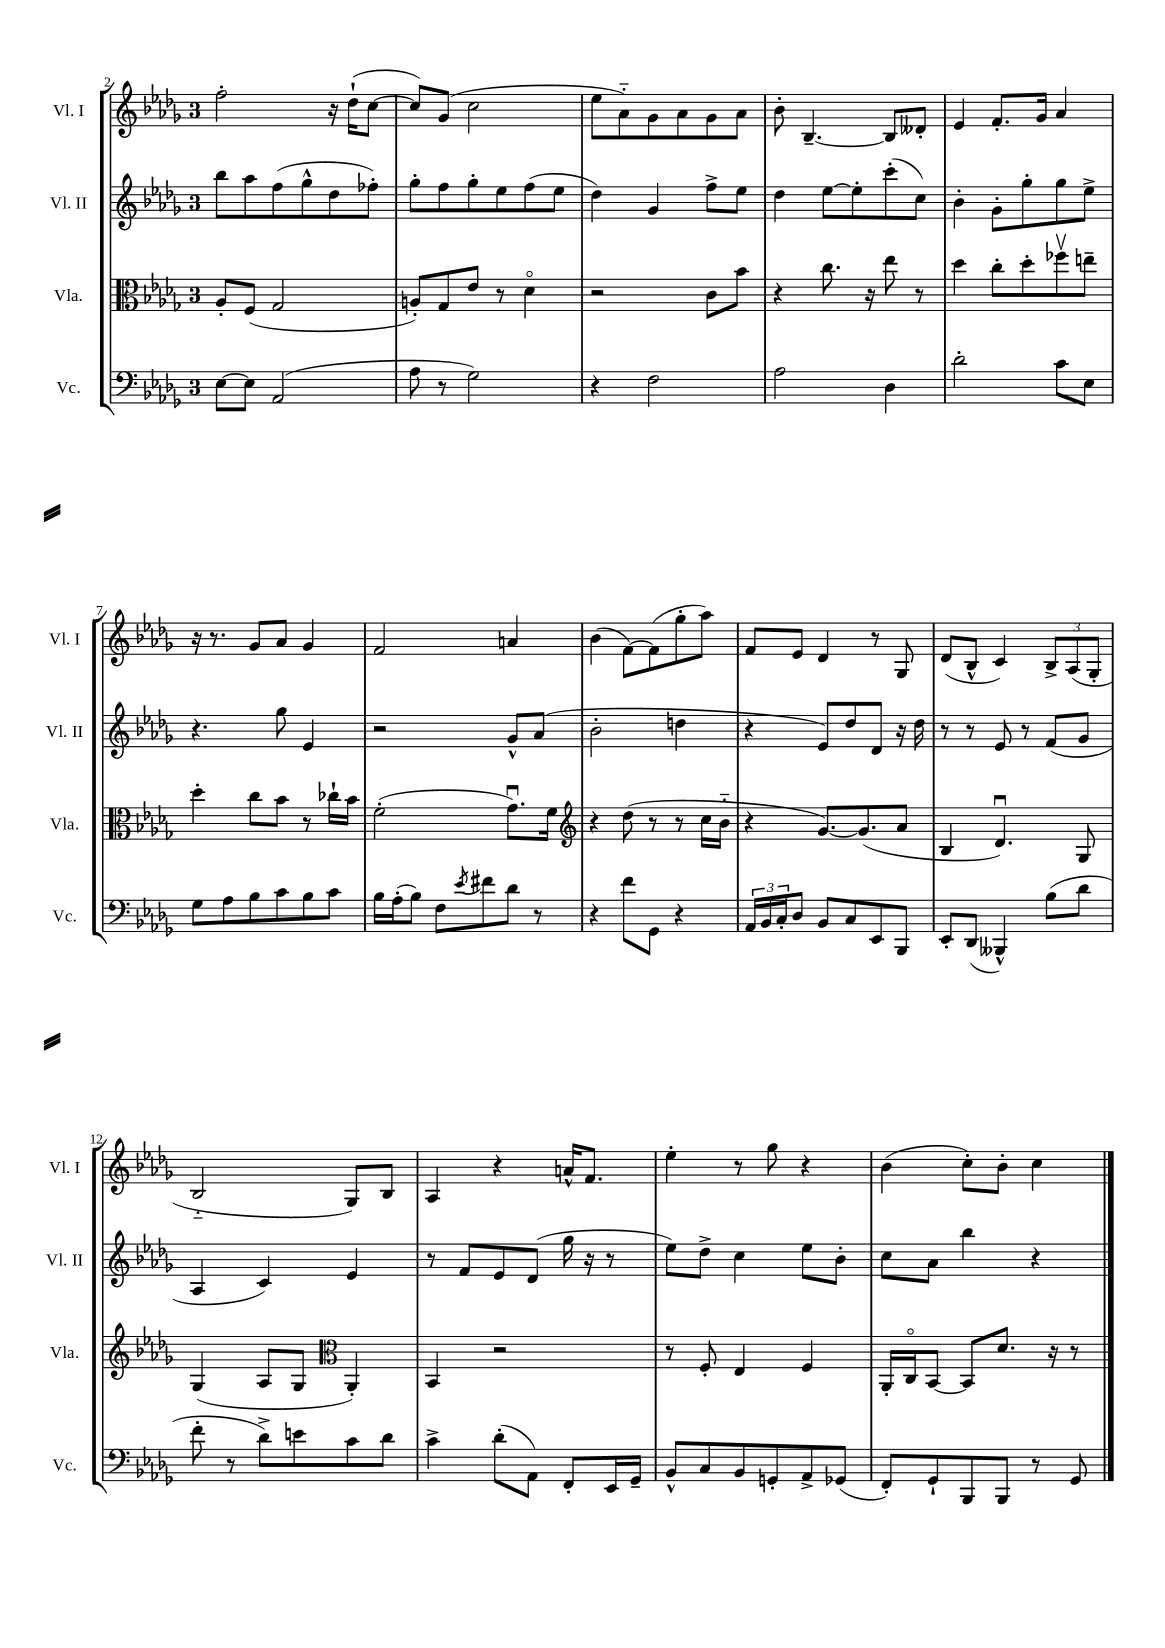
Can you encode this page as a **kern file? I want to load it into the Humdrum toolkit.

**kern	**kern	**kern	**kern
*part4	*part3	*part2	*part1
*staff4	*staff3	*staff2	*staff1
*I"Vc.	*I"Vla.	*I"Vl. II	*I"Vl. I
*I'Vc.	*I'Vla.	*I'Vl. II	*I'Vl. I
*clefF4	*clefC3	*clefG2	*clefG2
*k[b-e-a-d-g-]	*k[b-e-a-d-g-]	*k[b-e-a-d-g-]	*k[b-e-a-d-g-]
*M3/4	*M3/4	*M3/4	*M3/4
=2	=2	=2	=2
[8E-\L	8A-'/L	8bb-\L	2ff'\
8E-\J]	(8F/J	8aa-\	.
(2AA-/	2G-/	(8ff\	.
.	.	8gg-^^\	.
.	.	8dd-\	16r
.	.	.	(16dd-`\KL
.	.	8ff-X'\J)	[8cc\J
=3	=3	=3	=3
8A-\	8An'/L)	8gg-'\L	8cc/L])
8r	8G-/	8ff\	(8g-/J
2G-\)	8e-/J	8gg-'\	2cc\
.	8r	8ee-\	.
.	4d-\	(8ff\	.
.	.	8ee-\J	.
=4	=4	=4	=4
4r	2r	4dd-\)	8ee-\L
.	.	.	8a-\)
2F\	.	4g-/	8g-\
.	.	.	8a-\
.	8c\L	8ff^\L	8g-\
.	8b-\J	8ee-\J	8a-\J
=5	=5	=5	=5
2A-\	4r	4dd-\	8b-'\
.	.	.	[4.B-~/
.	8.cc\	[8ee-\L	.
.	.	8ee-'\]	.
.	16r	.	.
4D-\	8ee-\	(8ccc'\	8B-/L]
.	8r	8cc\J)	8d--X'/J
=6	=6	=6	=6
2d-'\	4dd-\	4b-'\	4e-/
.	8cc'\L	8g-'\L	8.f'/L
.	8dd-'\	8gg-'\	.
.	.	.	16g-/Jk
8c\L	8ff-Xv\	8gg-\	4a-/
8E-\J	8een~\J	8ee-^\J	.
!!LO:LB:g=z
=7	=7	=7	=7
8G-\L	4dd-'\	4.r	16r
.	.	.	8.r
8A-\	.	.	.
8B-\	8cc\L	.	8g-/L
8c\	8b-\J	8gg-\	8a-/J
8B-\	8r	4e-/	4g-/
8c\J	16cc-X`\LL	.	.
.	16b-\JJ	.	.
=8	=8	=8	=8
16B-\LL	(2f'\	2r	2f/
(16A-'\J	.	.	.
8B-\J)	.	.	.
8F\L	.	.	.
8qe-/	.	.	.
8f#X\	.	.	.
8d-\J	8.g-u\L)	8g-^^/L	4an/
8r	.	(8a-/J	.
.	16f\Jk	.	.
=9	=9	=9	=9
*	*clefG2	*	*
4r	4r	2b-'\	(4b-\
8f\L	(8dd-\	.	[8f\L)
8GG-\J	8r	.	(8f\]
4r	8r	4ddn\	8gg-'\
.	16cc\LL	.	8aa-\J)
.	16b-\JJ	.	.
=10	=10	=10	=10
24AA-/LL	4r	4r	8f/L
24BB-/	.	.	.
24C'/J	.	.	.
8D-/J	.	.	8e-/J
8BB-/L	[8.g-/L)	8e-/L)	4d-/
8C/	.	8dd-/	.
.	(8.g-/]	.	.
8EE-/	.	8d-/J	8r
8BBB-/J	8a-/J	16r	8G-/
.	.	16dd-\	.
=11	=11	=11	=11
8EE-'/L	4B-/	8r	(8d-/L
(8DD-/J	.	8r	8B-^^/J
4BBB--X^^/)	4.d-u/)	8e-/	4c/)
.	.	8r	.
(8B-\L	.	(8f/L	12B-^/L
.	.	.	(12A-/
8d-\J	8G-/	8g-/J	.
.	.	.	12G-'/J
!!LO:LB:g=z
=12	=12	=12	=12
8f'\	(4G-/	4A-/	2B-/
8r	.	.	.
8d-^\L)	8A-/L	4c/)	.
8en\	8G-/J	.	.
*	*clefC3	*	*
8c\	4AA-'/)	4e-/	8G-/L)
8d-\J	.	.	8B-/J
=13	=13	=13	=13
4c^\	4BB-/	8r	4A-/
.	.	8f/L	.
(8d-'\L	2r	8e-/	4r
8AA-\J)	.	(8d-/J	.
8FF'/L	.	16gg-\	16an^^/KL
.	.	16r	8.f/J
16EE-/L	.	8r	.
16GG-~/JJ	.	.	.
=14	=14	=14	=14
8BB-^^/L	8r	8ee-\L)	4ee-'\
8C/	8F'/	8dd-^\J	.
8BB-/	4E-/	4cc\	8r
8GGn'/	.	.	8gg-\
8AA-^/	4F/	8ee-\L	4r
(8GG-X/J	.	8b-'\J	.
=15	=15	=15	=15
8FF'/L)	16AA-'/LL	8cc\L	(4b-\
.	16C/J	.	.
8GG-`/	[8BB-/J	8a-\J	.
8BBB-/	8BB-/L]	4bb-\	8cc'\L)
8BBB-/J	8.d-/J	.	8b-'\J
8r	.	4r	4cc\
.	16r	.	.
8GG-/	8r	.	.
==	==	==	==
*-	*-	*-	*-
